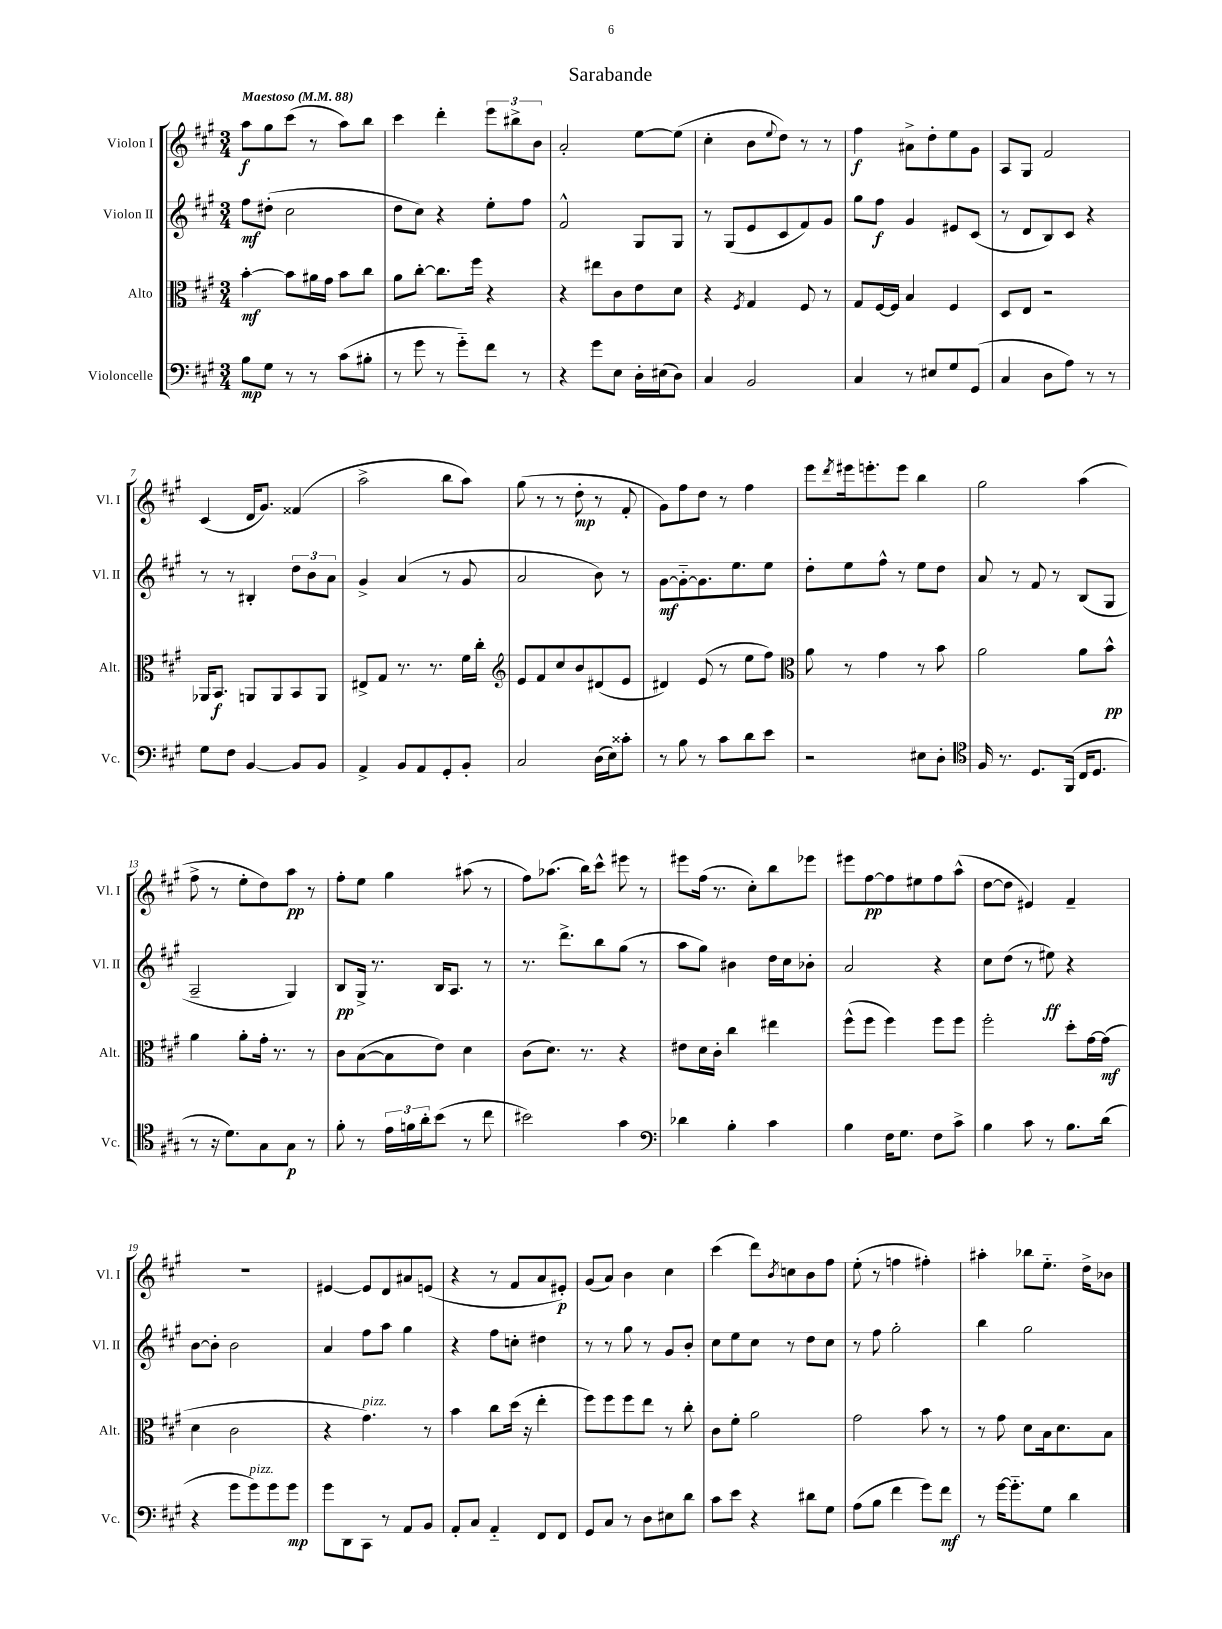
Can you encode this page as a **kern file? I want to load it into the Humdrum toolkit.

**kern	**kern	**kern	**kern
*staff4	*staff3	*staff2	*staff1
*clefF4	*clefC3	*clefG2	*clefG2
*k[f#c#g#]	*k[f#c#g#]	*k[f#c#g#]	*k[f#c#g#]
*M3/4	*M3/4	*M3/4	*M3/4
*MM88	*MM88	*MM88	*MM88
8B	[4b'	8ff#	8aa
8G#	.	(8dd#'	8gg#
8r	8b]	2cc#	(8ccc#
8r	16a#	.	8r
.	16g#	.	.
(8c#	8b	.	8aa)
8B#'	8cc#	.	8bb
=	=	=	=
8r	8a	8dd	4ccc#
8g#	[8cc#'	8cc#)	.
8r	8.cc#]	4r	4ddd'
8g#'~)	.	.	.
.	16ff#	.	.
8f#	4r	8ee'	12eee
.	.	.	12bb#^
8r	.	8ff#	.
.	.	.	12b
=	=	=	=
4r	4r	2f#^^	2a'
8g#	8ee#	.	.
8E	8c#	.	.
16D'	8e	8G#	[8ee
(16E#	.	.	.
8D)	8d	8G#	(8ee]
=	=	=	=
4C#	4r	8r	4cc#'
.	.	(8G#	.
.	8qF#	.	.
2BB	4G#	8e	8b
.	.	.	8qqee
.	.	8c#	8dd)
.	8F#	8f#)	8r
.	8r	8g#	8r
=	=	=	=
4C#	8G#	8gg#	4ff#
.	[16F#	8ff#	.
.	16F#]	.	.
8r	4B	4g#	8a#^
8E#	.	.	8dd'
8G#	4F#	8e#	8ee
(8GG#	.	(8c#	8g#
=	=	=	=
4C#	8D	8r	8A
.	8E	8d	8G#
8D	2r	8B)	2f#
8A)	.	8c#	.
8r	.	4r	.
8r	.	.	.
=	=	=	=
8G#	16AA-	8r	(4c#
.	8.BB	.	.
8F#	.	8r	.
[4BB	8AA	4B#'	16d
.	.	.	8.g#)
.	8AA	.	.
8BB]	8BB	12dd	(4f##
.	.	12b	.
8BB	8AA	.	.
.	.	12a	.
=	=	=	=
4AA^	8E#^	4g#^	2aa^
.	8G#	.	.
8BB	8.r	(4a	.
8AA	.	.	.
.	8.r	.	.
8GG#'	.	8r	8bb
8BB'	16f#	8g#	8aa)
.	16cc#'	.	.
=	=	=	=
*	*clefG2	*	*
2C#	8e	2a	(8gg#
.	8f#	.	8r
.	8cc#	.	8r
.	8b	.	8dd'
(16D	(8d#	8b)	8r
16E)	.	.	.
8c##'	8e	8r	8f#'
=	=	=	=
8r	4d#)	[8g#	8g#)
8B	.	8g#'~_	8ff#
8r	(8e	8.g#]	8dd
8c#	8r	.	8r
.	.	8.ee	.
8d	8ee	.	4ff#
8e	8ff#)	8ee	.
=	=	=	=
*	*clefC3	*	*
2r	8a	8dd'	8eee
.	.	.	8qddd
.	8r	8ee	16eee#
.	.	.	8.eee'
.	4g#	8ff#^^	.
.	.	8r	8eee
8E#	8r	8ee	4bb
8D'	8b	8dd	.
=	=	=	=
*clefC4	*	*	*
16F#	2a	8a	2gg#
8.r	.	.	.
.	.	8r	.
8.D	.	8f#	.
.	.	8r	.
(16FF#	.	.	.
16C#	8a	(8B	(4aa
8.D	.	.	.
.	8b^^	8G#	.
=	=	=	=
8r	4a	2A~	8ff#^
16r	.	.	8r
8.d)	.	.	.
.	8a'	.	8ee'
8G#	16g#'	.	8dd)
.	8.r	.	.
8G#	.	4G#)	8aa
8r	8r	.	8r
=	=	=	=
8f#'	8c#	8B	8ff#'
8r	([8B	16G#^	8ee
.	.	8.r	.
24e	8B]	.	4gg#
24f	.	.	.
24a'	.	.	.
(8b	8e)	16B	.
.	.	8.A	.
8r	4d	.	(8aa#
8cc#	.	8r	8r
=	=	=	=
2b#)	(8c#	8.r	8ff#)
.	8.d)	.	(8.aa-
.	.	8.ddd^	.
.	8.r	.	16bb)
.	.	8bb	8ccc#^^
4g#	4r	(8gg#	8eee#
.	.	8r	8r
=	=	=	=
*clefF4	*	*	*
4d-	8e#	8aa	8eee#
.	16d	8gg#)	(16ff#
.	16c#'	.	8.r
4B'	4cc#	4b#	.
.	.	.	8cc#')
4c#	4ee#	16dd	8bb
.	.	16cc#	.
.	.	8b-'	8eee-
=	=	=	=
4B	(8ff#^^	2a	8eee#
.	8ff#	.	[8ff#
16F#	4ff#)	.	8ff#]
8.G#	.	.	.
.	.	.	8ee#
8F#	8ff#	4r	8ff#
8c#^	8ff#	.	(8aa^^
=	=	=	=
4B	2ff#'	8cc#	[8dd
.	.	(8dd	8dd]
8c#	.	8r	4e#)
8r	.	8ee#)	.
8.B	8dd'	4r	4f#~
.	[16g#	.	.
(16d	(16g#]	.	.
=	=	=	=
4r	4d	[8b	2.r
.	.	8b']	.
8g#	2c#	2b	.
8g#)	.	.	.
8g#	.	.	.
8g#	.	.	.
=	=	=	=
8g#	4r	4a	[4e#
8DD	.	.	.
8CC#	4.g#)	8ff#	8e#]
8r	.	8aa	8d
8AA	.	4gg#	8a#
8BB	8r	.	(8e
=	=	=	=
8AA'	4b	4r	4r
8C#	.	.	.
4AA'~	8cc#	8ff#	8r
.	(16dd	8cc'	8f#
.	16r	.	.
8FF#	4ee'	4dd#	8a
8FF#	.	.	8e#')
=	=	=	=
8GG#	8ff#)	8r	(8g#
8C#	8ff#	8r	8a)
8r	8ff#	8gg#	4b
8D	8ee	8r	.
8E#	8r	8g#	4cc#
8d	8cc#'	8b'	.
=	=	=	=
8c#	8c#	8cc#	(4ccc#
8e	8f#'	8ee	.
4r	2a	8cc#	8ddd)
.	.	.	8qb
.	.	8r	8cc
8d#	.	8dd	8b
8G#	.	8cc#	8ff#
=	=	=	=
(8A	2g#	8r	(8ee'
8B	.	8ff#	8r
4f#	.	2gg#'	4ff
8g#)	8b	.	4ff#')
8f#	8r	.	.
=	=	=	=
8r	8r	4bb	4aa#'
[16g#	8g#	.	.
8.g#'~]	.	.	.
.	8d	2gg#	8bb-
8G#	16B	.	8.ee'~
.	8.d	.	.
4d	.	.	.
.	.	.	16dd^
.	8B	.	8b-
==	==	==	==
*-	*-	*-	*-
